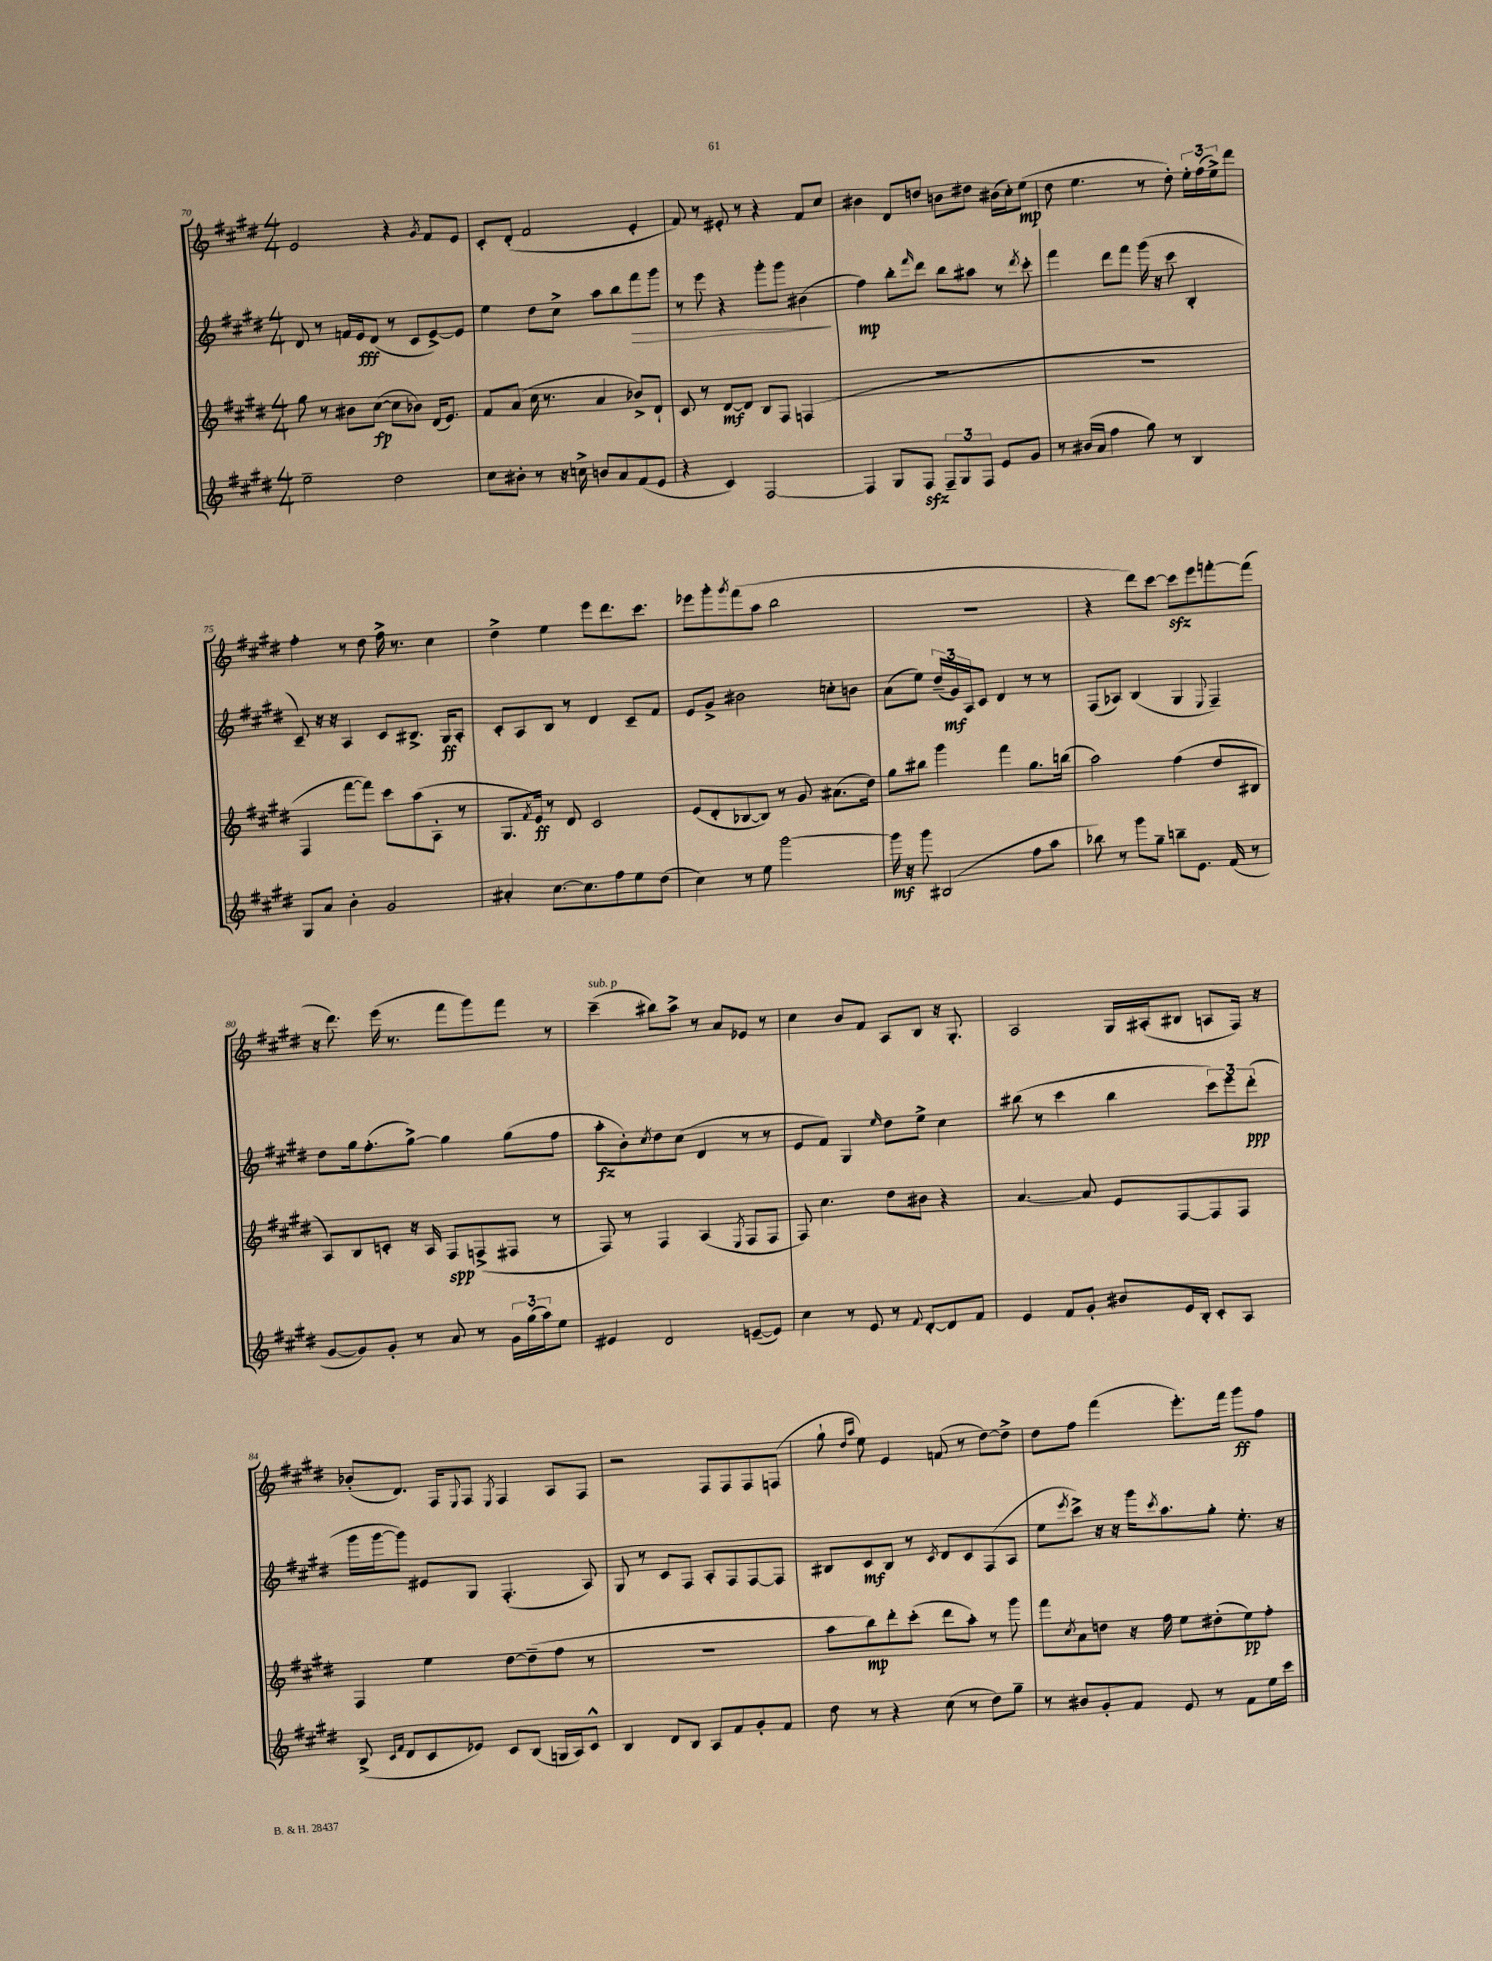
<<
\new StaffGroup <<
\new Staff = "s0" {
    \clef treble \key e \major \numericTimeSignature \time 4/4
    e'2 r4 \acciaccatura { gis'8 } fis'8 e'8 |
    cis'8-. dis'8-.( fis'2 e'4-. |
    fis'8) r8 eis'8-. r8 r4 fis'8 cis''8 |
    bis'4 dis'8 d''8 b'8 dis''8 bis'16( cis''16-.) e''8\mp( |
    dis''8 e''4. r8 dis''8-.) \tuplet 3/2 { e''16-. fis''16( e''16->) } dis'''8 |
    fis''4-. r8 dis''8 fis''16-> r8. cis''4 |
    dis''4-> e''4 e'''8 dis'''8. cis'''8. |
    ees'''8 gis'''8-. \acciaccatura { gis'''8 } fis'''8( a''8 b''2 |
    R1 |
    r4 dis'''8) cis'''8~ cis'''8\sfz e'''8 f'''8~-. f'''8( |
    r16 dis'''8.) e'''16( r8. fis'''8 gis'''8) fis'''8 r8 |
    cis'''4--^\markup { \italic "sub. p" }( bis''8) a''8-> r8 a'8 ees'8 r8 |
    cis''4 b'8 fis'8 a8 b8 r16 gis8.-. |
    a2 gis16 ais16-.( bis8 a8 fis16) r16 |
    bes'8-.( dis'8.) fis16 \appoggiatura { e8 } fis8 \acciaccatura { e8 } fis4 a8 fis8 |
    r2 fis8 fis8 fis8 f8( |
    gis''8-! \grace { dis''16 a''16 } e''8) e'4 f'8( r8 dis''8~) dis''8-> |
    dis''8 fis''8 fis'''4( e'''8.-.) fis'''16 gis'''8\ff fis''8 \bar "|." |
}
\new Staff = "s1" {
    \clef treble \key e \major \numericTimeSignature \time 4/4
    dis'8 r8 f'16 e'16\fff dis'8( r8 cis'8 e'8~->) e'8 |
    e''4 dis''8 cis''8-> a''8 b''8 fis'''8\> gis'''8 |
    r8 e'''8 r4 gis'''8-. gis'''8 bis'4\!( |
    fis''4\mp) b''8-. \grace { fis'''16 } dis'''8 b''8 ais''8 r8 \acciaccatura { dis'''8 } cis'''8-. |
    fis'''4 dis'''8 fis'''8 gis'''16( r16 cis'''8 b4-. |
    cis'8--) r16 r16 a4 cis'8 bis8.-> gis16\ff a8-. |
    cis'8-. a8 b8 r8 dis'4 cis'8-- fis'8 |
    e'8 gis'8-> bis'2 c''8-. b'8 |
    a'8( e''8) \tuplet 3/2 { dis''16--( gis'16\mf) a16 } cis'8 dis'4 r8 r8 |
    fis8( aes8) b4( gis4 \appoggiatura { e8 } fis4--) |
    dis''8 gis''16 fis''8.-.( gis''8~->) gis''4 gis''8( fis''8 |
    a''8-.\fz b'8-.) \acciaccatura { cis''8 } dis''8 cis''8( dis'4 r8 r8 |
    e'8 fis'8) gis4 \grace { e''16 } dis''8 e''8-> cis''4 |
    bis''8( r8 cis'''4 bis''4 \tuplet 3/2 { cis'''8) e'''8 dis'''8-.\ppp( } |
    gis'''16 gis'''16~ gis'''8) eis'8 gis8 fis4.-.( a8) |
    gis8 r8 cis'8 fis8 a8-. fis8 fis8~ fis8 |
    bis8 cis'8\mf bis8 r8 \acciaccatura { cis'8 } dis'8 cis'8 fis8( a8 |
    e''8 \acciaccatura { e'''8 } cis'''8->) r16 r16 gis'''16 \acciaccatura { cis'''8 } a''8. gis''8-. e''8.-. r16 \bar "|." |
}
\new Staff = "s2" {
    \clef treble \key e \major \numericTimeSignature \time 4/4
    gis''8 r8 bis'8 cis''8~\fp( cis''8 bes'8) dis'16( e'8.) |
    fis'8 a'8( cis''16 r8. a'4 bes'8->) dis'8-! |
    cis'8 r8 dis'8~\mf dis'8 b8 fis8 f4( |
    R1 |
    R1 |
    fis4 fis'''8~ fis'''8) cis'''8 a''8( a8-. r8 |
    gis8. \acciaccatura { fis'8 } e'16\ff) r8 dis'8 cis'2 |
    e'8( dis'8-. bes8~ bes8) r8 gis'8 ais'8.( dis''16) |
    gis''8 bis''8 gis'''4 fis'''4 gis''8. b''16( |
    a''2) fis''4( dis''8 bis8 |
    a8) b8 c'8-. r16 a16 fis8\spp f8->( fis8 r8 |
    fis8) r8 fis4 a4( \acciaccatura { e8 } fis8 fis8 |
    fis8) cis''4. dis''8 bis'8 r4 |
    a'4.~ a'8 e'8 fis8~ fis8 fis8 |
    fis4 e''4 dis''8~ dis''8--( fis''8 r8 |
    R1 |
    a''8 b''8\mp) dis'''8-. cis'''8-.( dis'''8 a''8-.) r8 gis'''8 |
    fis'''8 \acciaccatura { cis''8 } a'8 d''8 r16 fis''16 e''8 dis''8-.( e''8\pp) fis''8-. \bar "|." |
}
\new Staff = "s3" {
    \clef treble \key e \major \numericTimeSignature \time 4/4
    e''2-- dis''2 |
    cis''8 bis'8-. r8 r16 c''16-> b'8 a'8 fis'8( e'8 |
    r4 cis'4) fis2~ |
    fis4 gis8 fis8\sfz \tuplet 3/2 { fis8-- gis8 fis8 } e'8 gis'8 |
    r8 bis'16( a'16 fis''4 gis''8) r8 b4 |
    gis8 a'8 b'4-. gis'2 |
    ais'4-. cis''8.~ cis''8. fis''8 e''8 dis''8( |
    cis''4) r8 e''8 gis'''2~ |
    gis'''16\mf r16 gis'''8 bis2( fis''8 a''8 |
    bes''8) r8 gis'''8 gis''8-- b''8-- e'8. fis'16( r8 |
    gis'8~ gis'8) gis'8-. r8 a'8 r8 \tuplet 3/2 { gis'16 gis''16( a''16) } e''8 |
    eis'4 dis'2 e'8~--( e'8) |
    cis''4 r8 e'8 r8 \appoggiatura { fis'8 } dis'8~-. dis'8 fis'8 |
    e'4 fis'8 gis'8-. bis'8 e'16 b16-. cis'8-. a8 |
    b8->( \grace { cis'16 fis'16 } dis'8 cis'8 ees'8) cis'8 b8( g16 a16) cis'8-^ |
    b4 dis'8 b8 a8 fis'8 gis'8-. fis'8 |
    dis''8 r8 r4 cis''8( r8 dis''8) gis''8-- |
    r8 bis'8 gis'8-. fis'8 e'8 r8 fis'8 e''16 cis'''16 \bar "|." |
}
>>
>>
\layout { \context { \Score currentBarNumber = #70 } }
